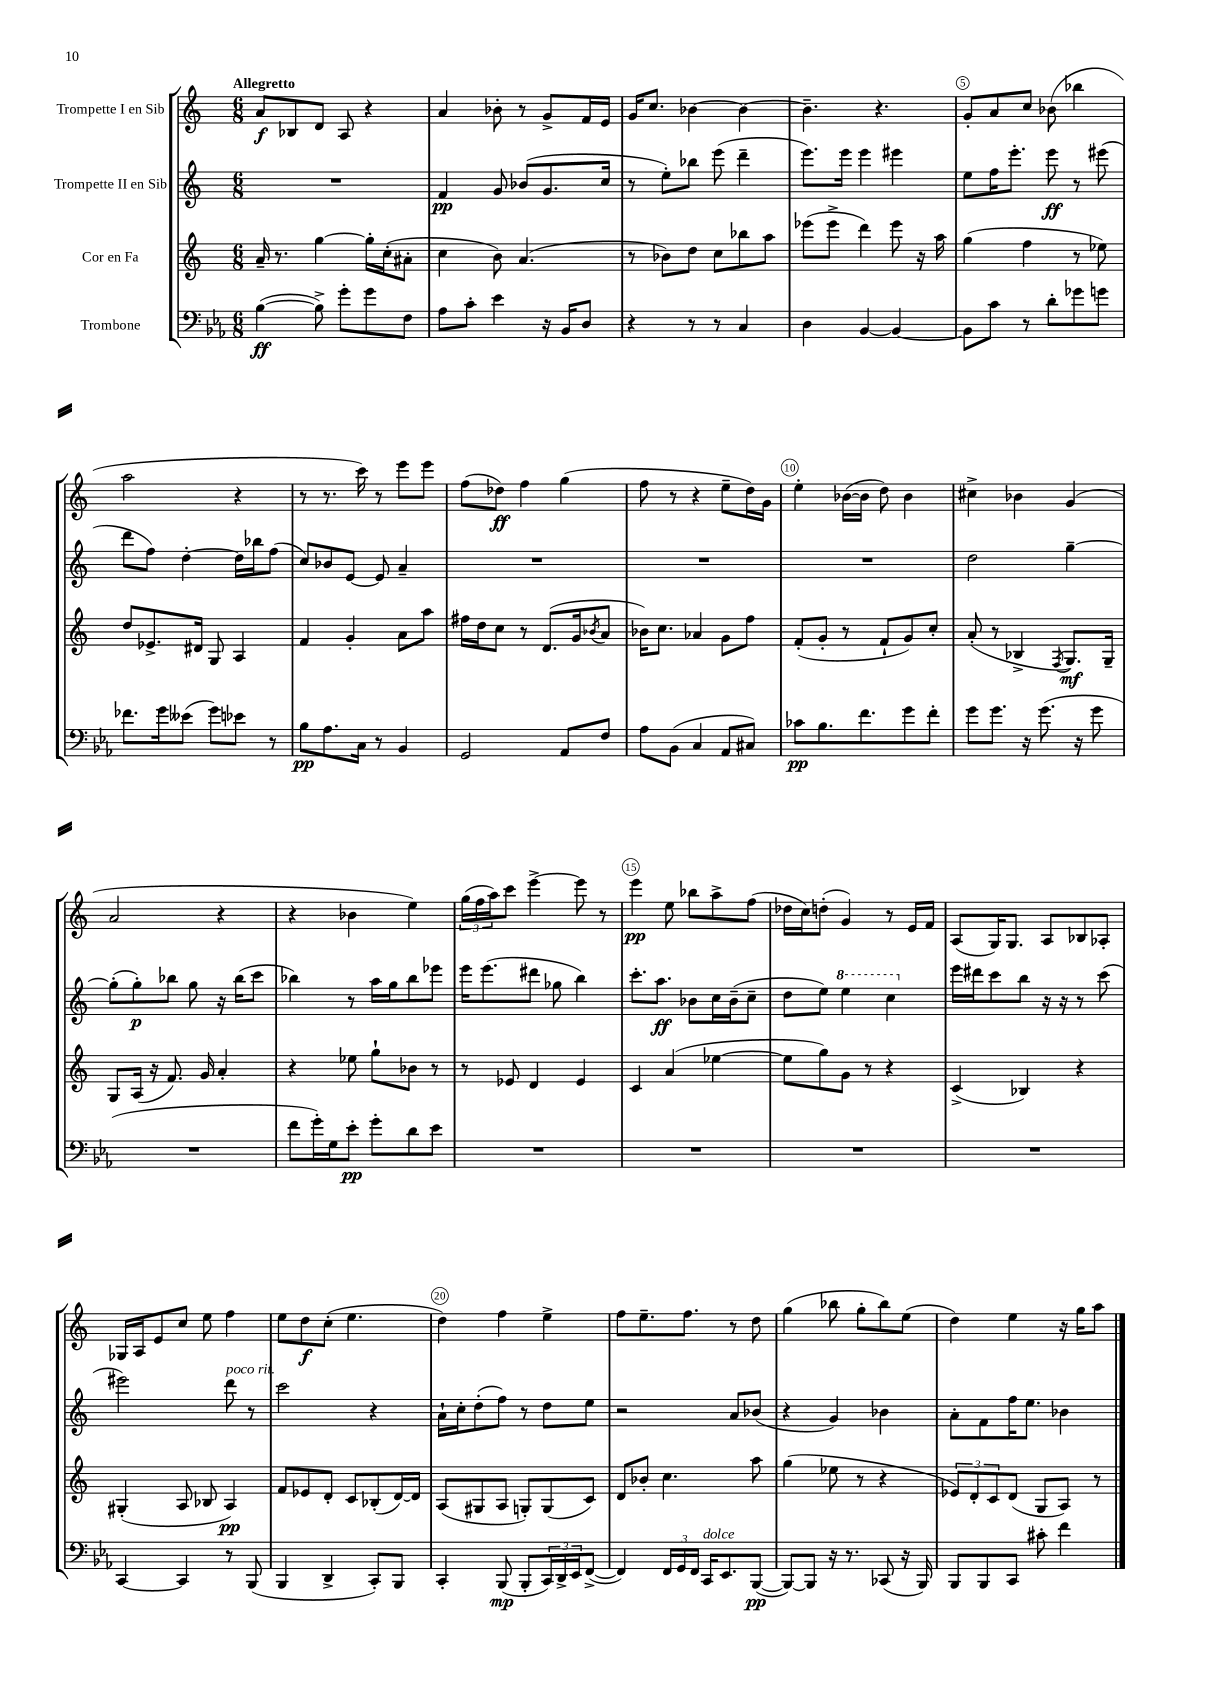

**kern	**kern	**kern	**kern
*staff4	*staff3	*staff2	*staff1
*clefF4	*clefG2	*clefG2	*clefG2
*k[b-e-a-]	*k[]	*k[]	*k[]
*M6/8	*M6/8	*M6/8	*M6/8
([4B-	16a~	2.r	8a
.	8.r	.	.
.	.	.	8B-
8B-^])	[4gg	.	8d
8g'	.	.	8A
8g	16gg']	.	4r
.	(16cc'	.	.
8F	8a#'	.	.
=	=	=	=
8A-	4cc	4f	4a
8c'	.	.	.
4e-	8b)	8g	8b-'
.	(4.a	(8b-	8r
16r	.	8.g	8g^
16BB-	.	.	.
8D	.	.	16f
.	.	16cc	16e
=	=	=	=
4r	8r	8r	16g
.	.	.	8.cc
.	8b-)	8ee')	.
8r	8dd	8bb-	[4b-
8r	8cc	(8eee	.
4C	8bb-	4ddd~	4b-_
.	8aa	.	.
=	=	=	=
4D	(8eee-	8.eee)	4.b-~]
.	8eee-^	.	.
.	.	16eee	.
[4BB-	4ddd)	4eee	.
.	.	.	4.r
4BB-_	8eee-	4eee#	.
.	16r	.	.
.	16aa	.	.
=	=	=	=
8BB-]	(4gg	8ee	8g'
8c	.	16ff	8a
.	.	8.eee'	.
8r	4ff	.	8cc
8d'	.	8eee	(8b-
8g-	8r	8r	4bb-
8g	8ee-)	(8eee#	.
=	=	=	=
8.f-	8dd	8ddd	2aa
.	8.e-^	8ff)	.
16g	.	.	.
(8e--	.	[4dd'	.
.	16d#	.	.
8g)	8G	.	.
8e-	4A	16dd]	4r
.	.	16bb-	.
8r	.	(8ff	.
=	=	=	=
8B-	4f	8cc)	8r
8.A-	.	8b-	8.r
.	4g'	[8e	.
16C	.	.	16ccc)
8r	.	8e]	8r
4BB-	8a	4a~	8eee
.	8aa	.	8eee
=	=	=	=
2GG	16ff#	2.r	(8ff
.	16dd	.	.
.	8cc	.	8dd-)
.	8r	.	4ff
.	(8.d	.	.
8AA-	.	.	(4gg
.	16g	.	.
.	8qb-	.	.
8F	8a	.	.
=	=	=	=
8A-	16b-)	2.r	8ff
.	8.cc	.	.
(8BB-	.	.	8r
4C	4a-	.	4r
8AA-	8g	.	8ee~
8C#)	8ff	.	16dd)
.	.	.	16g
=	=	=	=
8c-	(8f'	2.r	4ee'
8.B-	8g'	.	.
.	8r	.	([16b-
8.f	.	.	16b-]
.	8f`	.	8dd)
8g	8g)	.	4b-
8f'	8cc'	.	.
=	=	=	=
8g	(8a'	2dd	4cc#^
8.g	8r	.	.
.	4B-^	.	4b-
16r	.	.	.
(8.g	.	.	.
.	8qF	.	.
.	8.G)	[4gg~	(4g
16r	.	.	.
8g	.	.	.
.	16G~	.	.
=	=	=	=
2.r	8G	(8gg']	2a
.	(16A	8gg')	.
.	16r	.	.
.	8.f)	8bb-	.
.	.	8gg	.
.	16g	.	.
.	4a'	16r	4r
.	.	(16bb-	.
.	.	8ccc	.
=	=	=	=
8f	4r	4bb-)	4r
16g')	.	.	.
16G	.	.	.
8e-'	8ee-	8r	4b-
8g'	8gg`	16aa	.
.	.	16gg	.
8d	8b-	8bb-	4ee)
8e-	8r	8eee-	.
=	=	=	=
2.r	8r	16eee	(24gg
.	.	.	24ff
.	.	(8.eee	.
.	.	.	24aa)
.	8e-	.	8ccc
.	4d	8ddd#	[4eee^
.	.	8gg-	.
.	4e-	4bb)	8eee]
.	.	.	8r
=	=	=	=
2.r	4c	8.ccc'	4eee
.	.	8.aa	.
.	(4a	.	8ee
.	.	8b-	8bb-
.	[4ee-	16cc	8aa^
.	.	(16b-~	.
.	.	8cc~	(8ff
=	=	=	=
2.r	8ee-]	8dd	16dd-
.	.	.	16cc)
.	8gg)	8ee)	(8dd'
.	8g	4eee	4g)
.	8r	.	.
.	4r	4ccc	8r
.	.	.	16e
.	.	.	16f
=	=	=	=
2.r	(4c^	16eee	(8A
.	.	16ddd#	.
.	.	8ccc	16G)
.	.	.	8.G
.	4B-)	8bb	.
.	.	16r	8A
.	.	16r	.
.	4r	8r	8B-
.	.	(8ccc	8A-'
=	=	=	=
[4CC	(4G#'	2eee#)	16G-
.	.	.	16A
.	.	.	8e
4CC]	8A	.	8cc
.	8B-	.	8ee
8r	4A)	8ddd	4ff
(8BBB-	.	8r	.
=	=	=	=
4BBB-	8f	2ccc	8ee
.	8e-	.	8dd
4DD^	8d'	.	(8cc'
.	8c	.	4.ee
8CC')	(8B-'	4r	.
8BBB-	[16d)	.	.
.	16d]	.	.
=	=	=	=
4CC'	(8A	16a`	4dd)
.	.	16cc'	.
.	8G#	(8dd'	.
(8BBB-	8A	8ff)	4ff
8BBB-'	8G')	8r	.
24CC)	(8G	8dd	4ee^
24DD^	.	.	.
24EE-	.	.	.
([8FF^	8c)	8ee	.
=	=	=	=
4FF])	8d	2r	8ff
.	8b-'	.	8.ee~
24FF	4.cc	.	.
24GG	.	.	.
.	.	.	8.ff
24FF	.	.	.
16CC	.	.	.
8.EE-	.	.	.
.	.	8a	8r
([8BBB-	8aa	(8b-	8dd
=	=	=	=
8BBB-_)	(4gg	4r	(4gg
8BBB-]	.	.	.
16r	8ee-	4g)	8bb-
8.r	.	.	.
.	8r	.	8gg'
(8CC-	4r	4b-	8bb-)
16r	.	.	(8ee
16BBB-)	.	.	.
=	=	=	=
8BBB-	12e-)	8a'	4dd)
.	12d'	.	.
8BBB-	.	8f	.
.	12c	.	.
8CC	(8d	16ff	4ee
.	.	8.ee	.
8c#'	8G	.	.
4f	8A)	4b-	16r
.	.	.	16gg
.	8r	.	8aa
==	==	==	==
*-	*-	*-	*-
